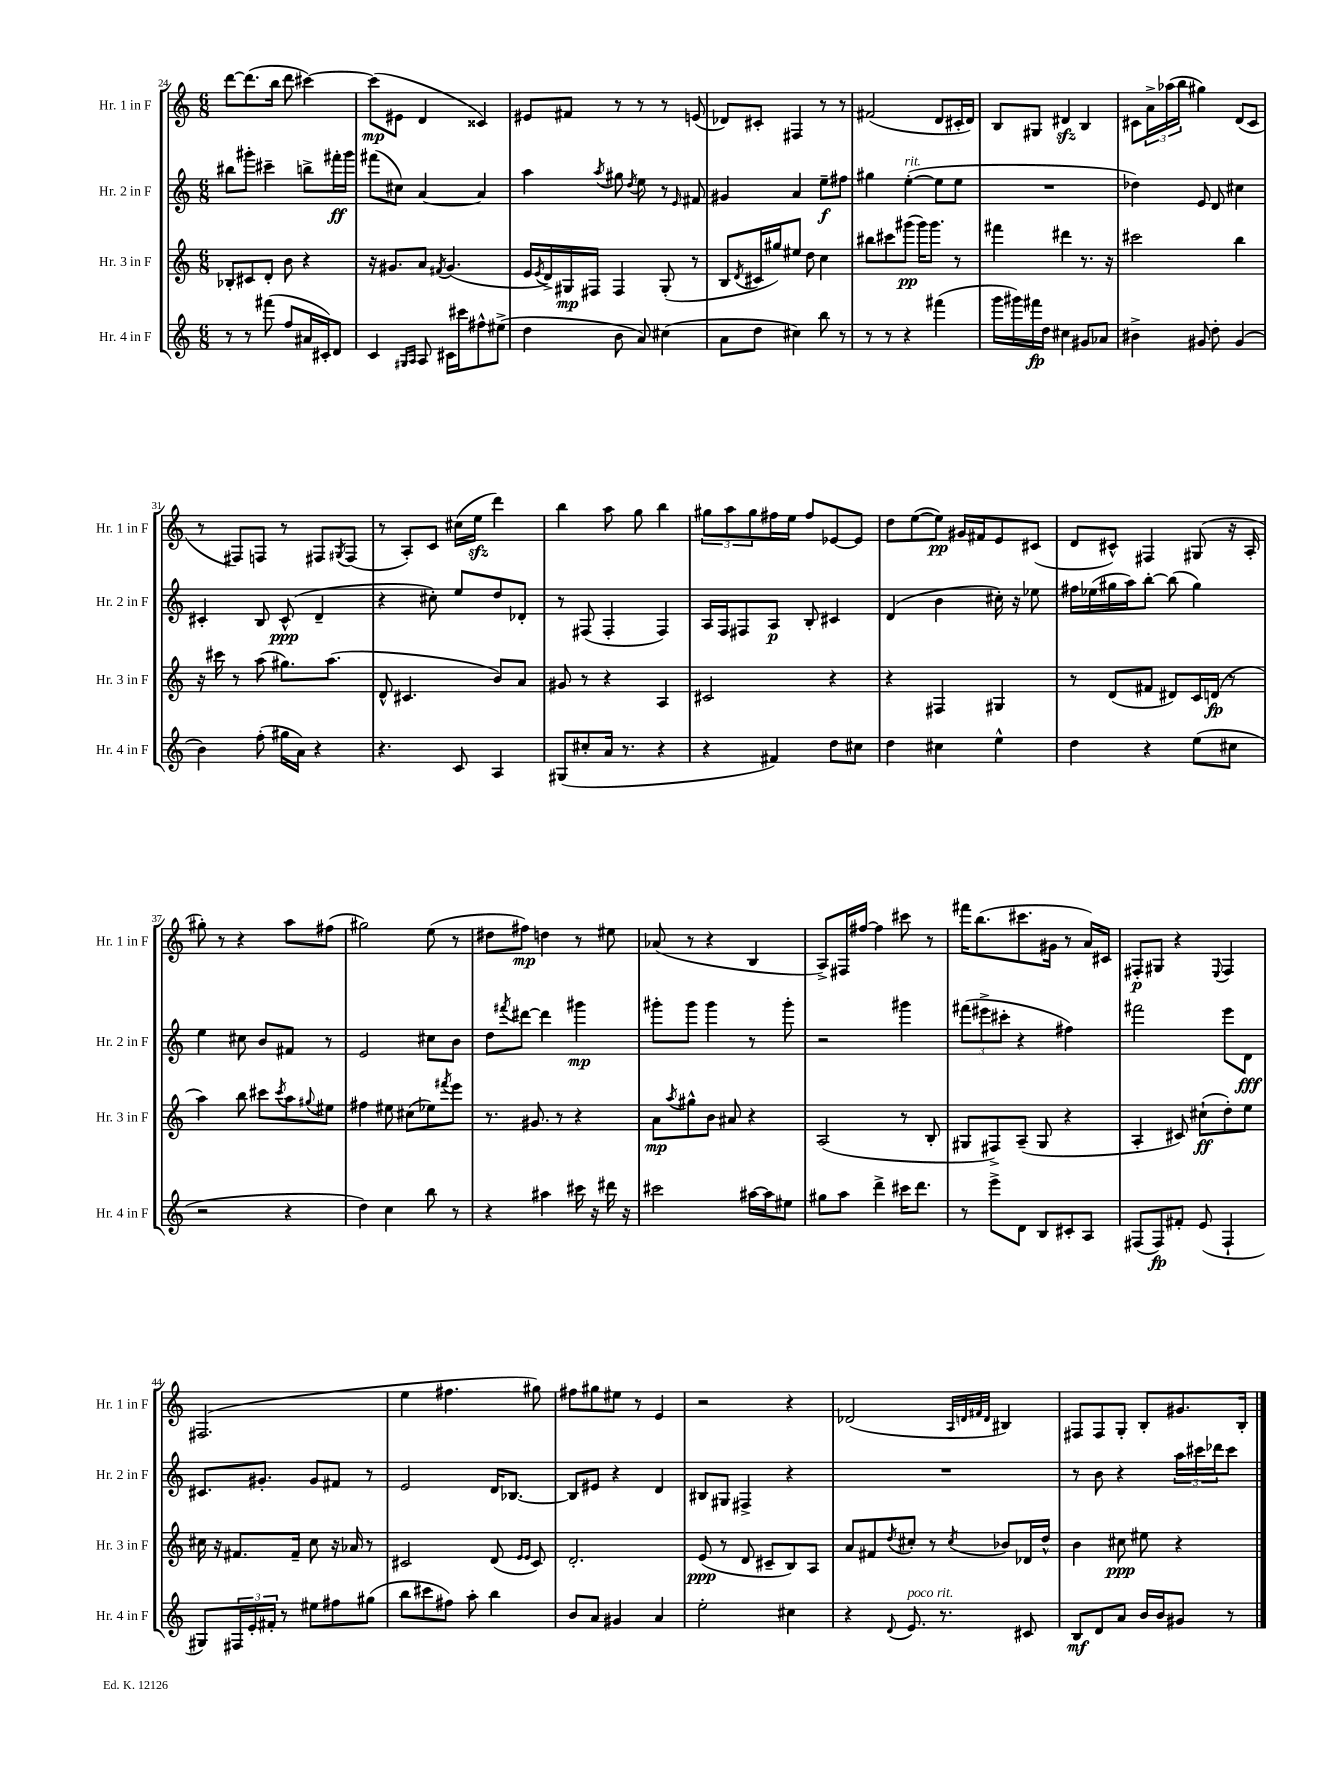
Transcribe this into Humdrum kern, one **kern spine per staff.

**kern	**dynam	**kern	**dynam	**kern	**dynam	**kern	**dynam
*part4	*part4	*part3	*part3	*part2	*part2	*part1	*part1
*staff4	*staff4	*staff3	*staff3	*staff2	*staff2	*staff1	*staff1
*I"Hr. 4 in F	*	*I"Hr. 3 in F	*	*I"Hr. 2 in F	*	*I"Hr. 1 in F	*
*I'Hr. 4 in F	*	*I'Hr. 3 in F	*	*I'Hr. 2 in F	*	*I'Hr. 1 in F	*
*clefG2	*	*clefG2	*	*clefG2	*	*clefG2	*
*k[]	*	*k[]	*	*k[]	*	*k[]	*
*M6/8	*	*M6/8	*	*M6/8	*	*M6/8	*
=24	=24	=24	=24	=24	=24	=24	=24
8r	.	8B-X'/L	.	8bb#X\L	.	[8ddd\L	.
8r	.	8c#X/	.	8ggg#X'\J	.	(8.ddd\]	.
(8fff#X\	.	8d'/J	.	4ccc#X~\	.	.	.
.	.	.	.	.	.	16bb\Jk	.
8ff/L	.	8b\	.	.	.	8ddd\	.
16a#X/L	.	4r	.	8bbn^\L	.	[4ccc#X\)	.
16c#X'/J)	.	.	.	.	.	.	.
8d/J	.	.	.	16fff#X'\L	ff	.	.
.	.	.	.	16ggg#\JJ	.	.	.
=25	=25	=25	=25	=25	=25	=25	=25
4c/	.	16r	.	(8fff#X\L	.	(8ccc#\L]	mp
.	.	8.g#X/L	.	.	.	.	.
.	.	.	.	8cc#X\J)	.	8e#X\J	.
16qqG#X/LL	.	.	.	.	.	.	.
16qqA/JJ	.	.	.	.	.	.	.
8A/	.	8a/J	.	[4a/	.	4d/	.
.	.	8qf#X/	.	.	.	.	.
16c#X\LL	.	(4.g#/	.	.	.	.	.
16ccc#X\J	.	.	.	.	.	.	.
8ff#X^^\	.	.	.	4a/]	.	4c##X/)	.
(8ee#X^\J	.	.	.	.	.	.	.
=26	=26	=26	=26	=26	=26	=26	=26
4dd\	.	16e/LL	.	4aa\	.	8e#X/L	.
.	.	8qe/	.	.	.	.	.
.	.	16d^/)	.	.	.	.	.
.	.	16G#X/	mp	.	.	8f#X/J	.
.	.	16F#X/JJ	.	.	.	.	.
.	.	.	.	8qaa/	.	.	.
8b\	.	4F#/	.	8gg#X\	.	8r	.
.	.	.	.	8qdd/	.	.	.
8a/)	.	.	.	8ee\	.	8r	.
(4cc#X\	.	(8G#'/	.	8r	.	8r	.
.	.	.	.	16qqe/	.	.	.
.	.	8r	.	8f#X/	.	(8en/	.
=27	=27	=27	=27	=27	=27	=27	=27
8a\L	.	8B/L	.	4g#X/	.	8d-X/L)	.
.	.	8qd/	.	.	.	.	.
8dd\J	.	16c#X/L	.	.	.	8c#X'/J	.
.	.	16gg#X/J)	.	.	.	.	.
4cc#X\)	.	8ee#X/J	.	4a/	.	4F#X/	.
.	.	8dd\	.	.	.	.	.
8bb\	.	4cc\	.	8ee~\L	f	8r	.
8r	.	.	.	8ff#X\J	.	8r	.
=28	=28	=28	=28	=28	=28	=28	=28
8r	.	8bb#X\L	.	4gg#X\	.	(2f#X/	.
8r	.	8ccc#X\	.	.	.	.	.
!	!	!	!	!LO:TX:a:i:t=rit.	!	!	!
4r	.	(8ggg#X\J	pp	([4ee'\	.	.	.
.	.	16ggg#\KL)	.	.	.	.	.
.	.	8.ggg#\J	.	.	.	.	.
(4fff#X\	.	.	.	8ee\L]	.	8d/L	.
.	.	8r	.	8ee\J	.	16c#X'/L	.
.	.	.	.	.	.	16d/JJ)	.
=29	=29	=29	=29	=29	=29	=29	=29
16ggg\LL	.	4fff#X\	.	2.r	.	8B/L	.
16ggg#X\)	.	.	.	.	.	.	.
16fff#X\	fp	.	.	.	.	8G#X/J	.
16dd\JJ	.	.	.	.	.	.	.
4cc#X\	.	4ddd#X\	.	.	.	4d#Xzz/	.
8g#X/L	.	8.r	.	.	.	4B/	.
8a-X/J	.	.	.	.	.	.	.
.	.	16r	.	.	.	.	.
=30	=30	=30	=30	=30	=30	=30	=30
4b#X^\	.	2ccc#X\	.	4dd-X\)	.	8c#X\L	.
.	.	.	.	.	.	24a^\L	.
.	.	.	.	.	.	(24aa-X\	.
.	.	.	.	.	.	24bb\JJ	.
8g#X/	.	.	.	8e/	.	4gg#X\)	.
8dd'\	.	.	.	8d/	.	.	.
(4g#/	.	4bb\	.	4cc#X\	.	(8d/L	.
.	.	.	.	.	.	8c#/J	.
!!LO:LB:g=z
=31	=31	=31	=31	=31	=31	=31	=31
4b\)	.	16r	.	4c#X'/	.	8r	.
.	.	16ccc#X\	.	.	.	.	.
.	.	8r	.	.	.	8F#X/L)	.
(8ff'\	.	(8aa\	.	8B/	.	8Fn/J	.
16gg#X\LL	.	8.gg#X\L)	.	(8c#^^/	ppp	8r	.
16a\JJ)	.	.	.	.	.	.	.
4r	.	.	.	4d~/	.	8F#X/L	.
.	.	(8.aa\J	.	.	.	.	.
.	.	.	.	.	.	8qG#X/	.
.	.	.	.	.	.	(8F#/J	.
=32	=32	=32	=32	=32	=32	=32	=32
4.r	.	8d^^/	.	4r	.	8r	.
.	.	4.c#X/	.	.	.	8A'/L)	.
.	.	.	.	8cc#X'\)	.	8c/J	.
8c/	.	.	.	8ee/L	.	(16cc#X\LL	.
.	.	.	.	.	.	16eezz\JJ	.
4A/	.	8b/L)	.	8dd/	.	4ddd\)	.
.	.	8a/J	.	8d-X'/J	.	.	.
=33	=33	=33	=33	=33	=33	=33	=33
(8G#X/L	.	8g#X/	.	8r	.	4bb\	.
8cc#X'/	.	8r	.	(8F#X/	.	.	.
16a/Jk	.	4r	.	4F#'/	.	8aa\	.
8.r	.	.	.	.	.	.	.
.	.	.	.	.	.	8gg\	.
4r	.	4A/	.	4F#/)	.	4bb\	.
=34	=34	=34	=34	=34	=34	=34	=34
4r	.	2c#X/	.	16A/LL	.	12gg#X\L	.
.	.	.	.	16F/J	.	.	.
.	.	.	.	.	.	12aa\	.
.	.	.	.	8F#X/	.	.	.
.	.	.	.	.	.	12gg#\	.
4f#X/)	.	.	.	8A/J	p	16ff#X\L	.
.	.	.	.	.	.	16ee\JJ	.
.	.	.	.	8B'/	.	8ff#/L	.
8dd\L	.	4r	.	4c#X/	.	[8e-X/	.
8cc#X\J	.	.	.	.	.	8e-/J]	.
=35	=35	=35	=35	=35	=35	=35	=35
4dd\	.	4r	.	(4d/	.	8dd\L	.
.	.	.	.	.	.	([8ee\	.
4cc#X\	.	4F#X/	.	4b\	.	8ee\J])	pp
.	.	.	.	.	.	16g#X/LL	.
.	.	.	.	.	.	16f#X/J	.
4ee^^\	.	4G#X/	.	16cc#X'\)	.	8e/	.
.	.	.	.	16r	.	.	.
.	.	.	.	8ee-X\	.	(8c#X/J	.
=36	=36	=36	=36	=36	=36	=36	=36
4dd\	.	8r	.	16ff#X\LL	.	8d/L	.
.	.	.	.	(16ee-X\	.	.	.
.	.	(8d/L	.	16gg#X\	.	8c#X^^/J)	.
.	.	.	.	16aa\J)	.	.	.
4r	.	8f#X/J	.	[8bb'\J	.	4F#X/	.
.	.	8d#X/L)	.	(8bb\]	.	.	.
(8ee\L	.	16c/L	.	4gg#\)	.	(8G#X/	.
.	.	(16dn/JJ	fp	.	.	.	.
8cc#X\J	.	8r	.	.	.	16r	.
.	.	.	.	.	.	16A'/	.
!!LO:LB:g=z
=37	=37	=37	=37	=37	=37	=37	=37
2r	.	4aa\)	.	4ee\	.	8gg#X'\)	.
.	.	.	.	.	.	8r	.
.	.	8bb\	.	8cc#X\	.	4r	.
.	.	8ccc#X\L	.	8b/L	.	.	.
.	.	8qccc#/	.	.	.	.	.
4r	.	8aa\	.	8f#X/J	.	8aa\L	.
.	.	8qqgg#X/	.	.	.	.	.
.	.	8ee#X\J	.	8r	.	(8ff#X\J	.
=38	=38	=38	=38	=38	=38	=38	=38
4dd\)	.	4ff#X\	.	2e/	.	2gg#X\)	.
4cc\	.	8ee#X\	.	.	.	.	.
.	.	(8cc#X\L	.	.	.	.	.
8bb\	.	8ee-X\)	.	8cc#X\L	.	(8ee\	.
.	.	8qfff#X/	.	.	.	.	.
8r	.	8eee\J	.	8b\J	.	8r	.
=39	=39	=39	=39	=39	=39	=39	=39
4r	.	8.r	.	8dd\L	.	8dd#X\L	.
.	.	.	.	8qfff#X/	.	.	.
.	.	.	.	[8ddd#X\J	.	8ff#X\J)	mp
.	.	8.g#X/	.	.	.	.	.
4aa#X\	.	.	.	4ddd#\]	.	4ddn\	.
.	.	8r	.	.	.	.	.
16ccc#X\	.	4r	.	4ggg#X\	mp	8r	.
16r	.	.	.	.	.	.	.
16ddd#X\	.	.	.	.	.	8ee#X\	.
16r	.	.	.	.	.	.	.
=40	=40	=40	=40	=40	=40	=40	=40
2ccc#X\	.	8a\L	mp	8ggg#X'\L	.	(8a-X/	.
.	.	8qaa/	.	.	.	.	.
.	.	8gg#X^^\	.	8ggg#\J	.	8r	.
.	.	8b\J	.	4ggg#\	.	4r	.
.	.	8a#X/	.	.	.	.	.
[16aa#X\LL	.	4r	.	8r	.	4B/	.
16aa#\J]	.	.	.	.	.	.	.
8ee#X\J	.	.	.	8ggg#'\	.	.	.
=41	=41	=41	=41	=41	=41	=41	=41
8gg#X\L	.	(2A/	.	2r	.	8A^/L)	.
8aa\J	.	.	.	.	.	16F#X/L	.
.	.	.	.	.	.	[16ff#X/JJ	.
4ddd^\	.	.	.	.	.	4ff#\]	.
16ccc#X\KL	.	8r	.	4ggg#X\	.	8ccc#X\	.
8.ddd\J	.	.	.	.	.	.	.
.	.	8B'/	.	.	.	8r	.
=42	=42	=42	=42	=42	=42	=42	=42
8r	.	8G#X/L	.	(12fff#X\L	.	16fff#X\KL	.
.	.	.	.	.	.	(8.bb\	.
.	.	.	.	12eee#X^\	.	.	.
8eee^\L	.	8F#X^/)	.	.	.	.	.
.	.	.	.	12ccc#X'\J	.	.	.
8d\J	.	(8A~/J	.	4r	.	8.ccc#X\	.
8B/L	.	8G#/	.	.	.	.	.
.	.	.	.	.	.	16g#X\Jk	.
8c#X'/	.	4r	.	4ff#X\)	.	8r	.
8A/J	.	.	.	.	.	16a/LL)	.
.	.	.	.	.	.	16c#X/JJ	.
=43	=43	=43	=43	=43	=43	=43	=43
(8F#X/L	.	4A'/	.	2fff#X\	.	8F#X'/L	p
8F#/)	fp	.	.	.	.	8G#X/J	.
8f#X'/J	.	8c#X/)	.	.	.	4r	.
(8e/	.	(8cc#X`\L	ff	.	.	.	.
.	.	.	.	.	.	8qqE/	.
4F#`/	.	8dd'\)	.	8eee\L	.	4F#/	.
.	.	8ee\J	.	8d\J	fff	.	.
!!LO:LB:g=z
=44	=44	=44	=44	=44	=44	=44	=44
8G#X/L)	.	16cc#X\	.	8.c#X/L	.	(2.F#X/	.
.	.	16r	.	.	.	.	.
24F#X/L	.	8.f#X/L	.	.	.	.	.
24e'/	.	.	.	.	.	.	.
.	.	.	.	8.g#X'/J	.	.	.
24f#X'/JJ	.	.	.	.	.	.	.
8r	.	.	.	.	.	.	.
.	.	16f#~/Jk	.	.	.	.	.
8ee#X\L	.	8cc#\	.	8g#/L	.	.	.
8ff#X\	.	16r	.	8f#X/J	.	.	.
.	.	16a-X/	.	.	.	.	.
(8gg#X\J	.	8r	.	8r	.	.	.
=45	=45	=45	=45	=45	=45	=45	=45
8bb\L	.	2c#X/	.	2e/	.	4ee\	.
8ccc#X\	.	.	.	.	.	.	.
8ff#X\J)	.	.	.	.	.	4.ff#X\	.
8aa'\	.	.	.	.	.	.	.
4bb\	.	(8d/	.	16d/KL	.	.	.
.	.	.	.	[8.B-X/J	.	.	.
.	.	16qqe/LL	.	.	.	.	.
.	.	16qqe/JJ	.	.	.	.	.
.	.	8c#/)	.	.	.	8gg#X\)	.
=46	=46	=46	=46	=46	=46	=46	=46
8b/L	.	2.d'/	.	8B-/L]	.	8ff#X\L	.
8a/J	.	.	.	8e#X/J	.	8gg#X\	.
4g#X/	.	.	.	4r	.	8ee#X\J	.
.	.	.	.	.	.	8r	.
4a/	.	.	.	4d/	.	4e/	.
=47	=47	=47	=47	=47	=47	=47	=47
2ee'\	.	(8e/	ppp	8B#X/L	.	2r	.
.	.	8r	.	8G#X/J	.	.	.
.	.	8d/	.	4F#X^/	.	.	.
.	.	8c#X~/L	.	.	.	.	.
4cc#X\	.	8B/)	.	4r	.	4r	.
.	.	8A/J	.	.	.	.	.
=48	=48	=48	=48	=48	=48	=48	=48
4r	.	8a/L	.	2.r	.	(2d-X/	.
.	.	8f#X/	.	.	.	.	.
8qqd/	.	8qdd/	.	.	.	.	.
!LO:TX:a:i:t=poco rit.	!	!	!	!	!	!	!
8.e/	.	8cc#X'/J	.	.	.	.	.
.	.	8r	.	.	.	.	.
8.r	.	.	.	.	.	.	.
.	.	.	.	.	.	32qqA/LLL	.
.	.	.	.	.	.	32qqdn/	.
.	.	.	.	.	.	32qqf#X/	.
.	.	8qcc#/	.	.	.	32qqd/JJJ	.
.	.	8b-X/L	.	.	.	4B#X/)	.
8c#X/	.	16d-X/L	.	.	.	.	.
.	.	16dd^^/JJ	.	.	.	.	.
=49	=49	=49	=49	=49	=49	=49	=49
8B/L	mf	4b\	.	8r	.	8F#X/L	.
8d/	.	.	.	8b\	.	8F#/	.
8a/J	.	8cc#X\	ppp	4r	.	8G'/J	.
16b/LL	.	8ee#X\	.	.	.	8B'/L	.
16b/J	.	.	.	.	.	.	.
8g#X/J	.	4r	.	24aa\LL	.	8.g#X/	.
.	.	.	.	24ccc#X\	.	.	.
.	.	.	.	24ddd-X\J	.	.	.
8r	.	.	.	8ccc#\J	.	.	.
.	.	.	.	.	.	16B'/Jk	.
==	==	==	==	==	==	==	==
*-	*-	*-	*-	*-	*-	*-	*-
